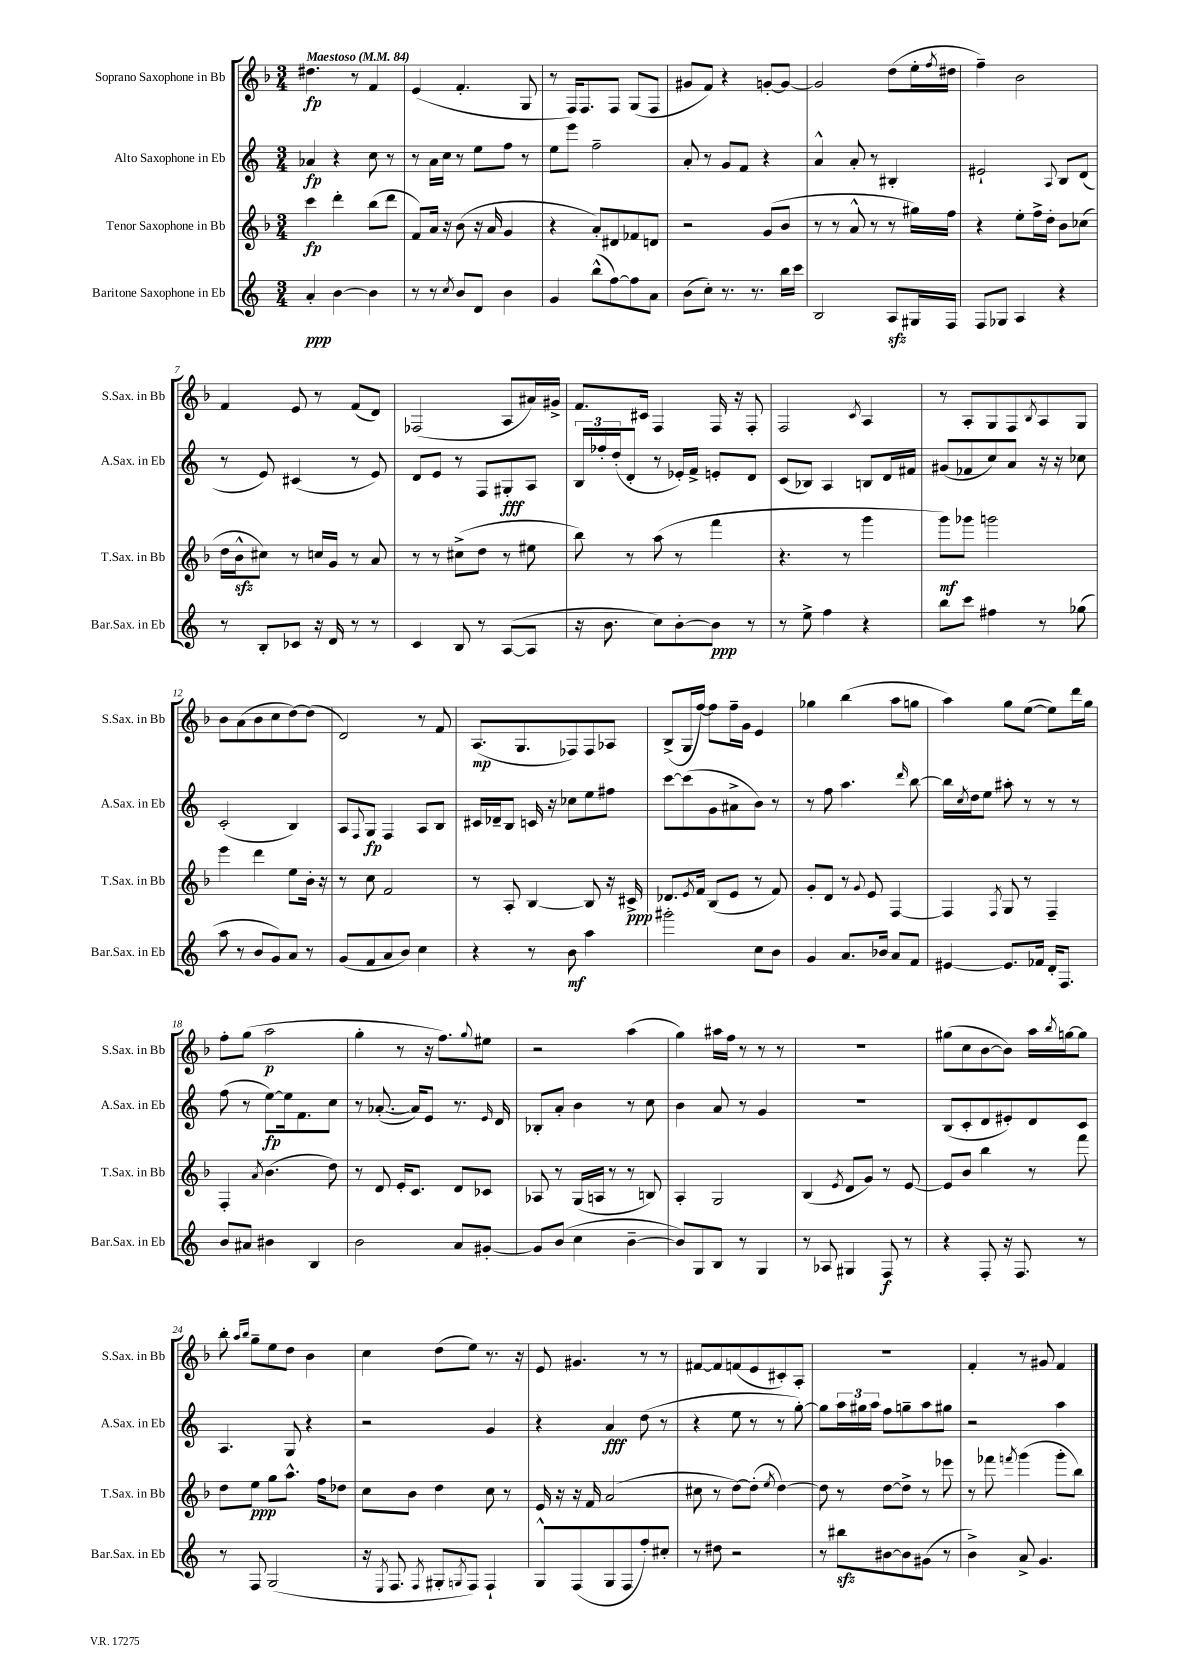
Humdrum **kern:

**kern	**dynam	**kern	**dynam	**kern	**dynam	**kern	**dynam
*part4	*part4	*part3	*part3	*part2	*part2	*part1	*part1
*staff4	*staff4	*staff3	*staff3	*staff2	*staff2	*staff1	*staff1
*I"Baritone Saxophone in Eb	*	*I"Tenor Saxophone in Bb	*	*I"Alto Saxophone in Eb	*	*I"Soprano Saxophone in Bb	*
*I'Bar.Sax. in Eb	*	*I'T.Sax. in Bb	*	*I'A.Sax. in Eb	*	*I'S.Sax. in Bb	*
*clefG2	*	*clefG2	*	*clefG2	*	*clefG2	*
*k[]	*	*k[b-]	*	*k[]	*	*k[b-]	*
*M3/4	*	*M3/4	*	*M3/4	*	*M3/4	*
*MM84	*	*MM84	*	*MM84	*	*MM84	*
=1	=1	=1	=1	=1	=1	=1	=1
!	!	!	!	!	!	!LO:TX:a:B:t=Maestoso	!
4a'/	ppp	4ccc\	fp	4a-X/	fp	4.dd#X\	fp
[4b\	.	4ddd'\	.	4r	.	.	.
.	.	.	.	.	.	8r	.
4b\]	.	(8bb-\L	.	8cc\	.	4f/	.
.	.	8ddd\J	.	8r	.	.	.
=2	=2	=2	=2	=2	=2	=2	=2
8r	.	8f/L)	.	8r	.	(4e/	.
8r	.	16a/Jk	.	16a\LL	.	.	.
.	.	16r	.	16cc\JJ	.	.	.
8qcc/	.	.	.	.	.	.	.
8b/L	.	(8b-\	.	8r	.	4.f'/	.
8d/J	.	16r	.	8ee\L	.	.	.
.	.	16a/	.	.	.	.	.
4b\	.	4g/	.	8ff\J	.	.	.
.	.	.	.	8r	.	8G/	.
=3	=3	=3	=3	=3	=3	=3	=3
4g/	.	4r	.	8ee\L	.	8r	.
.	.	.	.	8eee\J	.	16F/KL)	.
.	.	.	.	.	.	8.F/	.
(8bb^^\L	.	8a'/L)	.	2ff~\	.	.	.
[8ff\)	.	8d#X/	.	.	.	8F/J	.
8ff\]	.	8f-X/	.	.	.	(8G/L	.
8a\J	.	8dn/J	.	.	.	8F/J	.
=4	=4	=4	=4	=4	=4	=4	=4
(8b\L	.	2r	.	8a'/	.	8g#X/L	.
8cc'\J)	.	.	.	8r	.	8f/J)	.
8.r	.	.	.	8g/L	.	4r	.
.	.	.	.	8f/J	.	.	.
8.r	.	.	.	.	.	.	.
.	.	(8g/L	.	4r	.	[8gn'/L	.
16bb\LL	.	8b-/J	.	.	.	8g/J_	.
16ccc\JJ	.	.	.	.	.	.	.
=5	=5	=5	=5	=5	=5	=5	=5
2B/	.	8r	.	4a^^/	.	2g/]	.
.	.	8r	.	.	.	.	.
.	.	8a^^/	.	8a'/	.	.	.
.	.	8r	.	8r	.	.	.
8Azz/L	.	8r	.	4B#X'/	.	(8dd\L	.
16G#X/L	.	16gg#X\LL)	.	.	.	16ee'\L	.
.	.	.	.	.	.	8qff/	.
16F/JJ	.	16ff\JJ	.	.	.	16dd#X\JJ	.
=6	=6	=6	=6	=6	=6	=6	=6
8F/L	.	4r	.	2e#X`/	.	4ff~\)	.
8G-X/J	.	.	.	.	.	.	.
4A/	.	8ee'\L	.	.	.	2b-\	.
.	.	16ff^\L	.	.	.	.	.
.	.	16dd'\JJ	.	.	.	.	.
.	.	.	.	8qqA/	.	.	.
4r	.	8b-\L	.	8B/L	.	.	.
.	.	(8cc-X\J	.	(8d/J	.	.	.
!!LO:LB:g=z
=7	=7	=7	=7	=7	=7	=7	=7
8r	.	16dd\LL	.	8r	.	4f/	.
.	.	16b-zz^^\J	.	.	.	.	.
8B'/L	.	8cc#X\J)	.	8e/)	.	.	.
8c-X/J	.	8r	.	(4c#X/	.	8e/	.
16r	.	16ccn/LL	.	.	.	8r	.
16d/	.	16g/JJ	.	.	.	.	.
8r	.	8r	.	8r	.	(8f/L	.
8r	.	8a/	.	8e/)	.	8d/J)	.
=8	=8	=8	=8	=8	=8	=8	=8
4c/	.	8r	.	8d/L	.	(2F-X/	.
.	.	8r	.	8e/J	.	.	.
8B/	.	(8cc#X^\L	.	8r	.	.	.
8r	.	8dd\J	.	8F/L	.	.	.
([8A/L	.	8r	.	8G#X'/	fff	8A/L	.
8A/J]	.	8ee#X\	.	8A/J	.	16a#X/L)	.
.	.	.	.	.	.	16g#X^/JJ	.
=9	=9	=9	=9	=9	=9	=9	=9
16r	.	8bb-\)	.	24B/LL	.	8.f/L	.
.	.	.	.	24ff-X'/	.	.	.
8.b\	.	.	.	.	.	.	.
.	.	.	.	(24dd'/J	.	.	.
.	.	8r	.	8d'/J	.	.	.
.	.	.	.	.	.	16c#X/Jk	.
8cc\L)	.	(8aa\	.	8r	.	4F/	.
[8b'\	.	8r	.	16e-X'/LL)	.	.	.
.	.	.	.	16f^/JJ	.	.	.
8b\J]	ppp	4fff\	.	8en'/L	.	16F/	.
.	.	.	.	.	.	16r	.
8r	.	.	.	8d/J	.	8F'/	.
=10	=10	=10	=10	=10	=10	=10	=10
8r	.	4.r	.	(8c/L	.	2F/	.
8ee^\	.	.	.	8B-X/J)	.	.	.
4ff\	.	.	.	4A/	.	.	.
.	.	8r	.	.	.	.	.
.	.	.	.	.	.	8qc/	.
4r	.	4ggg\	.	8Bn/L	.	4A/	.
.	.	.	.	16d/L	.	.	.
.	.	.	.	16f#X/JJ	.	.	.
=11	=11	=11	=11	=11	=11	=11	=11
8bb\L	.	8ggg\L)	mf	(8g#X/L	.	8r	.
8ccc\J	.	8ggg-X\J	.	8f-X/	.	8A'/L	.
4ff#X\	.	2gggn\	.	8cc/)	.	8G/	.
.	.	.	.	8a/J	.	8F/	.
.	.	.	.	.	.	8qB-/	.
8r	.	.	.	16r	.	8A/	.
.	.	.	.	16r	.	.	.
(8gg-X\	.	.	.	8cc-X\	.	8G/J	.
!!LO:LB:g=z
=12	=12	=12	=12	=12	=12	=12	=12
8aa\	.	4eee\	.	(2c'/	.	8b-\L	.
8r	.	.	.	.	.	(8a\	.
8b/L	.	4ddd\	.	.	.	8b-\	.
8g/)	.	.	.	.	.	8cc\	.
8a/J	.	8ee\L	.	4B/)	.	[8dd\)	.
8r	.	16b-'\Jk	.	.	.	(8dd\J]	.
.	.	16r	.	.	.	.	.
=13	=13	=13	=13	=13	=13	=13	=13
(8g/L	.	8r	.	8A/L	.	2d/)	.
.	.	.	.	8qqF/	.	.	.
8f/	.	8cc\	.	8G/J	fp	.	.
8a/	.	2f/	.	4F/	.	.	.
8b/J)	.	.	.	.	.	.	.
4cc\	.	.	.	8A/L	.	8r	.
.	.	.	.	8B/J	.	8f/	.
=14	=14	=14	=14	=14	=14	=14	=14
4r	.	8r	.	16c#X/LL	.	(8.A/L	mp
.	.	.	.	16d-X~/J	.	.	.
.	.	8A'/	.	8B/J	.	.	.
.	.	.	.	.	.	8.G/	.
8r	.	[4B-/	.	16cn/	.	.	.
.	.	.	.	16r	.	.	.
8b\	mf	.	.	8cc-X\L	.	8F-X/)	.
4aa\	.	8B-/]	.	8ee\	.	8F-/	.
.	.	16r	.	8ff#X\J	.	8A-X/J	.
.	.	16c#X^/	ppp	.	.	.	.
=15	=15	=15	=15	=15	=15	=15	=15
2ggg#X'\	.	8.d-X/L	.	[8ccc\L	.	(8B-^/L	.
.	.	.	.	(8ccc\]	.	16G/L	.
.	.	8qe/	.	.	.	.	.
.	.	16f/Jk	.	.	.	[16ff/JJ)	.
.	.	(8B-/L	.	8g\	.	8ff\L]	.
.	.	8e/J	.	8a#X^\	.	16ff~\L	.
.	.	.	.	.	.	16g\JJ	.
8cc\L	.	8r	.	8b\J)	.	4e/	.
8b\J	.	8f/)	.	8r	.	.	.
=16	=16	=16	=16	=16	=16	=16	=16
4g/	.	8g'/L	.	8r	.	4gg-X\	.
.	.	8d/J	.	8ff\	.	.	.
8.a/L	.	8r	.	4.aa\	.	(4bb-\	.
.	.	8qqg/	.	.	.	.	.
.	.	8e/	.	.	.	.	.
16b-X/Jk	.	.	.	.	.	.	.
8a/L	.	[4F/	.	.	.	8aa\L	.
.	.	.	.	16qqddd/	.	.	.
8f/J	.	.	.	[8bb\	.	8ggn\J	.
=17	=17	=17	=17	=17	=17	=17	=17
[4e#X/	.	4F/]	.	16bb\LL]	.	4aa\)	.
.	.	.	.	8qcc/	.	.	.
.	.	.	.	16dd\J	.	.	.
.	.	.	.	8ee\J	.	.	.
.	.	8qF/	.	.	.	.	.
8.e#/L]	.	8G/	.	8aa#X'\	.	8gg\L	.
.	.	8r	.	8r	.	([8ee\J	.
16f-X/Jk	.	.	.	.	.	.	.
16d'/KL	.	4F~/	.	8r	.	8ee\L])	.
8.F/J	.	.	.	.	.	.	.
.	.	.	.	8r	.	16ddd\L	.
.	.	.	.	.	.	16gg\JJ	.
!!LO:LB:g=z
=18	=18	=18	=18	=18	=18	=18	=18
8b/L	.	4F'/	.	(8ff\	.	8ff'\L	.
8a#X/J	.	.	.	8r	.	(8gg\J	.
.	.	8qa/	.	.	.	.	.
4b#X\	.	(4.b-\	.	[8ee\L)	fp	2aa\	p
.	.	.	.	16ee\k]	.	.	.
.	.	.	.	8.f\	.	.	.
4B/	.	.	.	.	.	.	.
.	.	8dd\)	.	8cc\J	.	.	.
=19	=19	=19	=19	=19	=19	=19	=19
2b\	.	8r	.	8r	.	4gg'\	.
.	.	8d/	.	([8.a-X'/	.	.	.
.	.	16e'/KL	.	.	.	8r	.
.	.	8.c/J	.	16a-/KL])	.	.	.
.	.	.	.	8e/J	.	16r	.
.	.	.	.	.	.	8.ff\L)	.
8a/L	.	8d/L	.	8.r	.	.	.
.	.	.	.	.	.	8qqgg/	.
[8g#X'/J	.	8c-X/J	.	.	.	8ee#X\J	.
.	.	.	.	16qqe/	.	.	.
.	.	.	.	16d/	.	.	.
=20	=20	=20	=20	=20	=20	=20	=20
8g#/L]	.	8A-X/	.	8B-X'/L	.	2r	.
(8b/J	.	8r	.	8a'/J	.	.	.
4cc\	.	(16G/LL	.	4b\	.	.	.
.	.	16An/JJ	.	.	.	.	.
.	.	8r	.	.	.	.	.
[4b~\	.	8r	.	8r	.	(4aa\	.
.	.	8Bn/)	.	8cc\	.	.	.
=21	=21	=21	=21	=21	=21	=21	=21
8b/L])	.	4A'/	.	4b\	.	4gg\)	.
8G/	.	.	.	.	.	.	.
8B/J	.	2G/	.	8a/	.	16aa#X\LL	.
.	.	.	.	.	.	16ff\JJ	.
8r	.	.	.	8r	.	8r	.
4G/	.	.	.	4g/	.	8r	.
.	.	.	.	.	.	8r	.
=22	=22	=22	=22	=22	=22	=22	=22
8r	.	(4B-/	.	2.r	.	2.r	.
8A-X/	.	.	.	.	.	.	.
.	.	8qe/	.	.	.	.	.
4G#X/	.	8d/L	.	.	.	.	.
.	.	8g/J)	.	.	.	.	.
8F/	f	8r	.	.	.	.	.
8r	.	[8e/	.	.	.	.	.
=23	=23	=23	=23	=23	=23	=23	=23
4r	.	8e/L]	.	(8B/L	.	(8gg#X\L	.
.	.	8b-/J	.	8c'/	.	8cc\	.
8F'/	.	4bb-\	.	8d/	.	[8b-\	.
16r	.	.	.	8e#X'/)	.	8b-\J])	.
8.F/	.	.	.	.	.	.	.
.	.	8r	.	8d/	.	16aa\LL	.
.	.	.	.	.	.	8qbb-/	.
.	.	.	.	.	.	[16ggn\J	.
8r	.	8fff\	.	8c/J	.	8gg\J]	.
!!LO:LB:g=z
=24	=24	=24	=24	=24	=24	=24	=24
8r	.	8dd\L	.	4.A/	.	8bb-'\	.
.	.	.	.	.	.	16qqaa/LL	.
.	.	.	.	.	.	16qqbb-/JJ	.
8F/	.	8ee\J	ppp	.	.	8gg~\L	.
(2G/	.	8gg\L	.	.	.	8ee\	.
.	.	8.aa^^\J	.	8G/	.	8dd\J	.
.	.	.	.	4r	.	4b-\	.
.	.	16ff\KL	.	.	.	.	.
.	.	8dd-X\J	.	.	.	.	.
=25	=25	=25	=25	=25	=25	=25	=25
16r	.	8cc\L	.	2r	.	4cc\	.
8qE/	.	.	.	.	.	.	.
8.F/	.	.	.	.	.	.	.
.	.	8b-\J	.	.	.	.	.
8qF/	.	.	.	.	.	.	.
8G#X'/L	.	4dd\	.	.	.	(8dd\L	.
8qGn/	.	.	.	.	.	.	.
8F/J)	.	.	.	.	.	8ee\J)	.
4F`/	.	8cc\	.	4g/	.	8.r	.
.	.	8r	.	.	.	.	.
.	.	.	.	.	.	16r	.
=26	=26	=26	=26	=26	=26	=26	=26
8G^^/L	.	16e/	.	4r	.	8e/	.
.	.	16r	.	.	.	.	.
(8F/	.	16r	.	.	.	4.g#X/	.
.	.	16f/	.	.	.	.	.
8G/	.	(2a/	.	4a/	fff	.	.
8F/	.	.	.	.	.	.	.
8ff'/)	.	.	.	(8dd\	.	8r	.
8cc#X'/J	.	.	.	8r	.	8r	.
=27	=27	=27	=27	=27	=27	=27	=27
8r	.	8cc#X\	.	4r	.	[8f#X/L	.
8dd#X\	.	8r	.	.	.	8f#/]	.
2r	.	[8dd\L)	.	8ee\	.	(8fn/	.
.	.	(8dd'\J]	.	8r	.	8e/	.
.	.	8qee/	.	.	.	.	.
.	.	[4dd\)	.	8r	.	8c#X'/)	.
.	.	.	.	[8gg'\)	.	8A'/J	.
=28	=28	=28	=28	=28	=28	=28	=28
8r	.	8dd\]	.	8gg\L]	.	2.r	.
8bb#Xzz\L	.	8r	.	24aa\L	.	.	.
.	.	.	.	24gg#X\	.	.	.
.	.	.	.	24aa\JJ	.	.	.
[8b#X\	.	[8dd\L	.	8ff\L	.	.	.
8b#\]	.	8dd^\J]	.	8ggn~\	.	.	.
(8g#X\J	.	8r	.	8aa\	.	.	.
8r	.	8eee-X\	.	8gg#X\J	.	.	.
=29	=29	=29	=29	=29	=29	=29	=29
4b^\)	.	8r	.	2r	.	4f'/	.
.	.	8fff-X\	.	.	.	.	.
.	.	8qfffn/	.	.	.	.	.
8a^/	.	(4ggg\	.	.	.	8r	.
4.g/	.	.	.	.	.	8g#X/	.
.	.	8ggg'\L	.	4aa\	.	4f/	.
.	.	8bb-\J)	.	.	.	.	.
==	==	==	==	==	==	==	==
*-	*-	*-	*-	*-	*-	*-	*-
